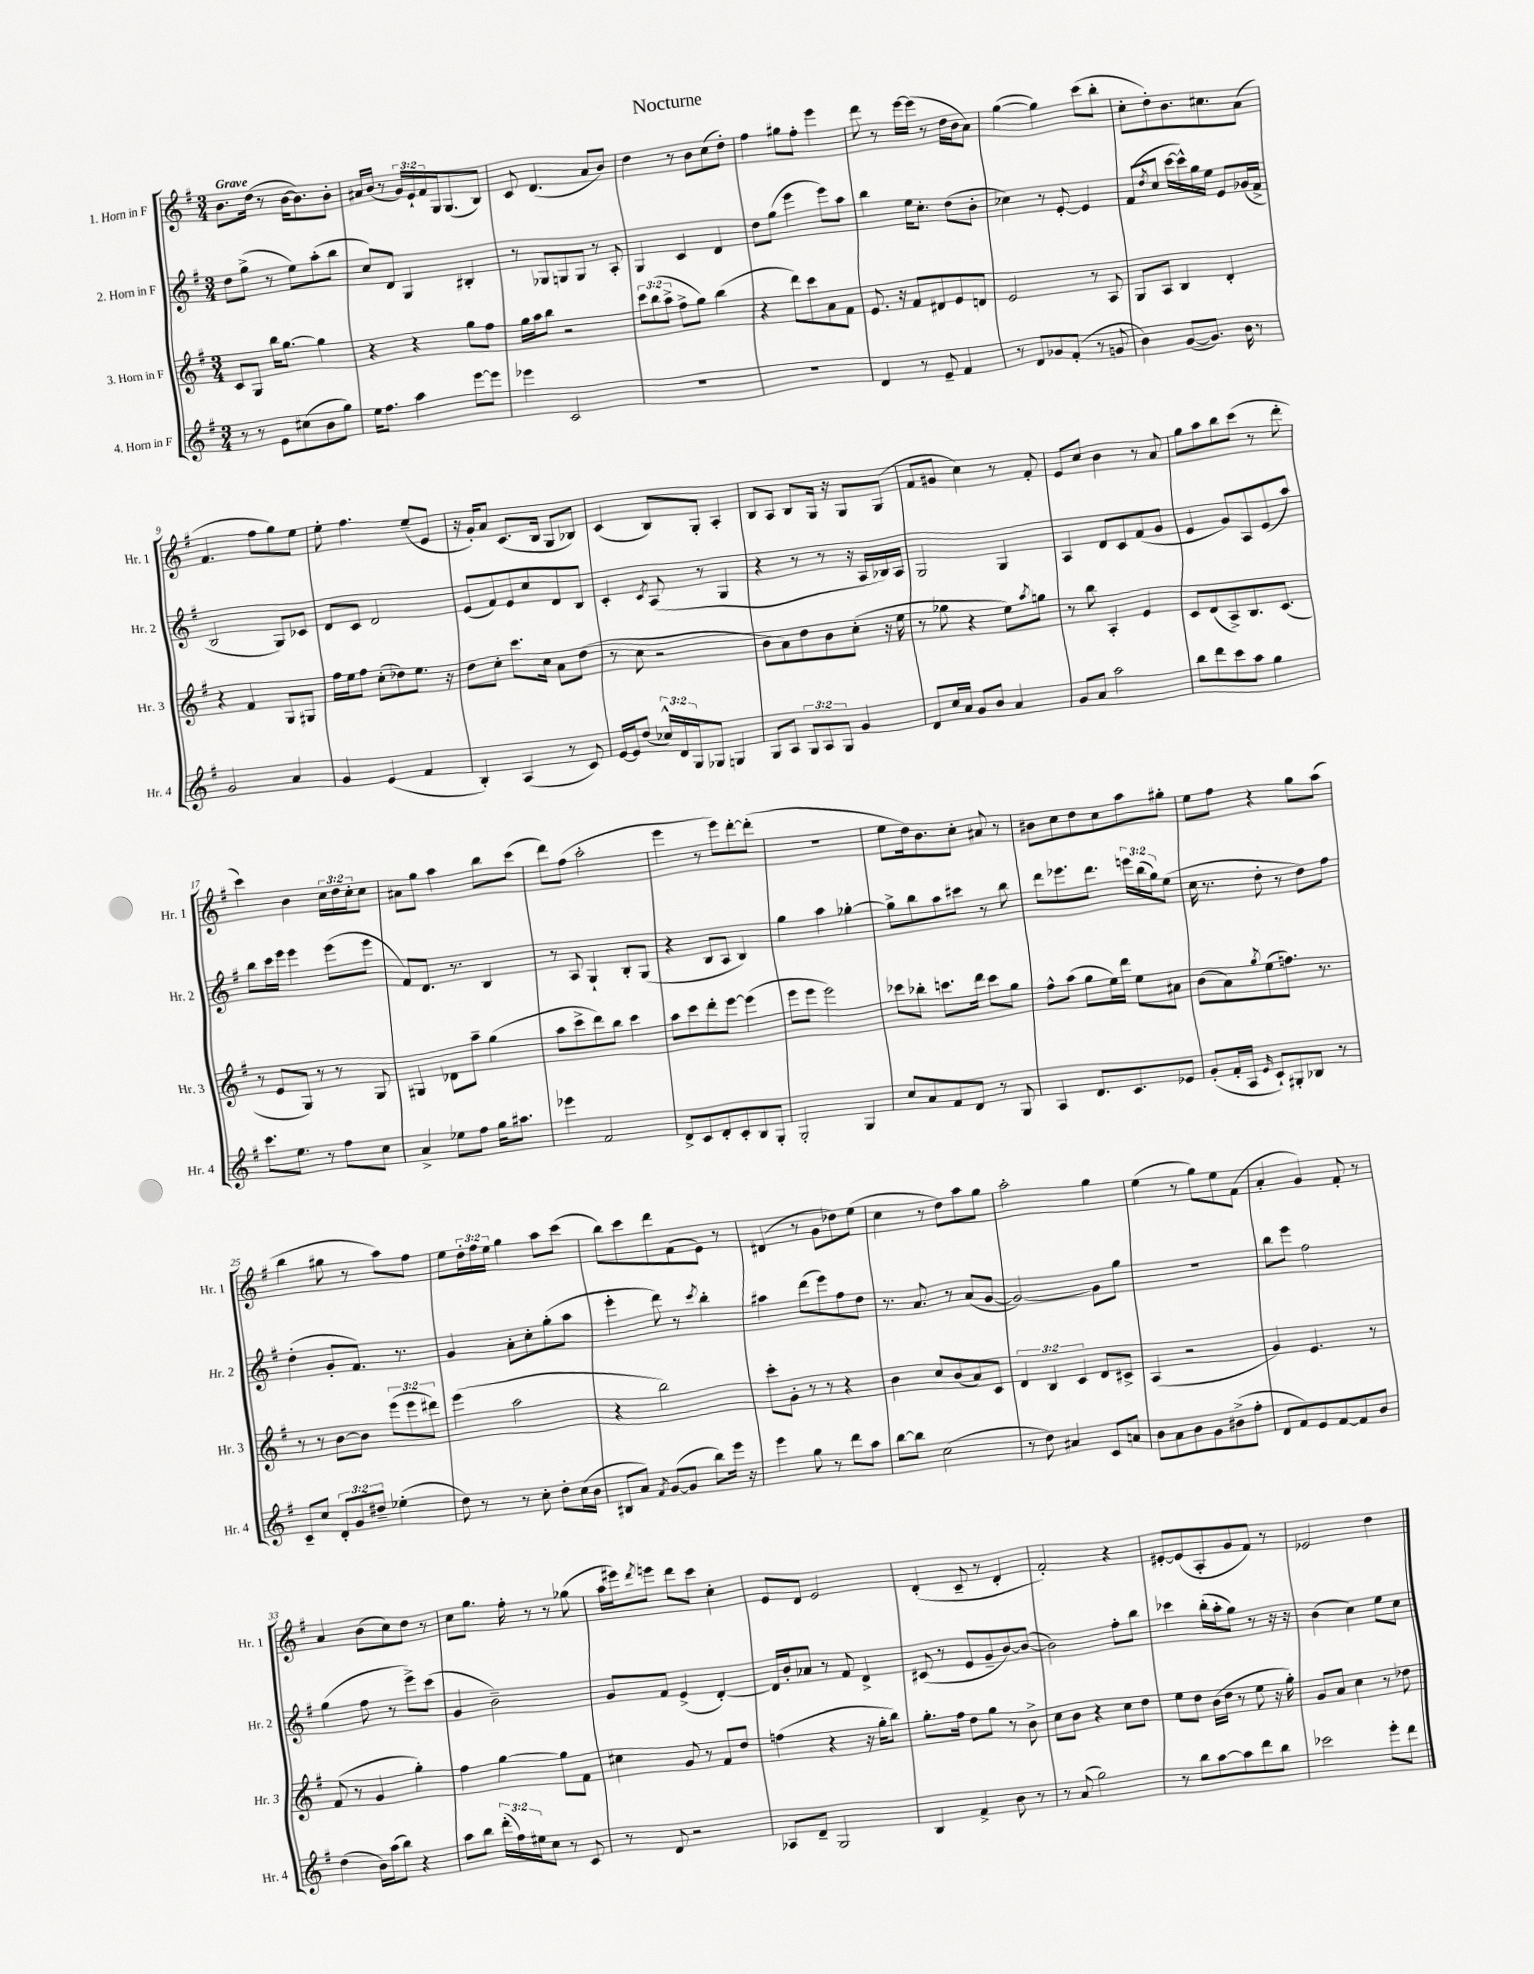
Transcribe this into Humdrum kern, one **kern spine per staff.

**kern	**kern	**kern	**kern
*staff4	*staff3	*staff2	*staff1
*clefG2	*clefG2	*clefG2	*clefG2
*k[f#]	*k[f#]	*k[f#]	*k[f#]
*M3/4	*M3/4	*M3/4	*M3/4
8r	8c/L	8dd\L	8.b\L
8r	8G/J	(8gg^\J	.
.	.	.	(16dd\Jk
8e\L	16bb\LK	8r	8r
.	[8.gg\J	.	.
(8cc#\	.	8ee\L)	[16b\LK
.	.	.	8.b\])
8b\	4gg\]	(8aa'\	.
8gg\J)	.	8bb\J	8b'\J
=	=	=	=
16ee\LK	4r	8cc/L)	16a#/LL
8.ff#\J	.	.	(16b/JJ
.	.	8d/J	8r
4aa\	4r	4G/	24g/LL)
.	.	.	24e`/
.	.	.	24f#/
.	.	.	16G/J
.	.	.	(8.G/
[8eee\L	8gg\L	4B#'/	.
8eee\]J	8ff#\J	.	8B/J)
=	=	=	=
4eee-\	16gg\LL	8r	8c/
.	16aa\J	.	.
.	8bb\J	8G-/L	(4.d/
2c/	2r	8G/	.
.	.	8G/J	.
.	.	8r	8a/L
.	.	8A'/	8b/J)
=	=	=	=
2.r	12ccc\L	4G/	4dd\
.	(12bb\	.	.
.	12aa^\J	.	.
.	8ff#^\L	4c/	8r
.	8gg\J)	.	8b\L
.	(4bb\	4d/	(8cc\
.	.	.	8dd'\J)
=	=	=	=
2.r	4r	8dd\L	4ff#\
.	.	(8gg\J	.
.	8ddd\L)	4eee\	8gg#\L
.	8ccc\	.	8ff#'\J
.	8a\	8eee\L)	4eee\
.	8f#\J	8aa\J	.
=	=	=	=
4d/	8.e/	4bb\	8ddd\
.	.	.	8r
.	16r	.	.
8r	8f#/L	16ee\LK	[16eee\LL
.	.	8.cc'\J	(16eee\]JJ
8e~/	8d#/	.	8r
4f#/	8e/	(8dd\L	16dd\LL
.	.	.	16b\J
.	8d/J	8b'\J	8a\J)
=	=	=	=
8r	2e/	4cc-\)	([4gg\
8d/L	.	.	.
8g-/	.	8r	4gg\])
(8f#'/J	.	[8e'/	.
8r	8r	4e/]	(8ccc\L
8g/	8A/	.	8bb'\J
=	=	=	=
4b\)	8G/L	(8f#/L	8cc'\L
.	.	8qdd/	.
.	8A/J	8cc/J	8dd'\)
([8g/L	4B/	[16ccc\LL	8.b\
.	.	16ccc^^\])	.
8.g/]J)	.	16gg\	.
.	.	16ee\JJ	8.cc#\
.	4d'/	8e/L	.
16b\	.	.	.
8r	.	(16g-/L	(8a\J
.	.	16f#^/JJ	.
=	=	=	=
2g/	4r	2B/	4.f#/
.	4f#/	.	.
.	.	.	8ff#\L
4a/	8G/L	8G/L)	8gg\)
.	8G#/J	8c-/J	8ee\J
=	=	=	=
4g/	16ff#\LL	8d/L	8ee'\
.	16ee\J	.	.
.	8ff#\J	8c/J	4.ff#\
(4e/	(8cc'\L	2d/	.
.	8dd-\)	.	.
4f#/	8.ee\J	.	(8ee~/L
.	.	.	8e/J
.	16r	.	.
=	=	=	=
4B'/)	8dd\L	(8e/L	16r
.	.	.	16g'/LK)
.	8cc'\J	8f#/)	8a/J
(4A/	8.ccc\L	8e/	(8.c/L
.	.	8cc/	.
.	16cc\Jk	.	16B/Jk
8r	8a\L	8d/	8G/L
8c/)	(8dd\J	8B/J	8B-/J)
=	=	=	=
[16e/LL	8r	4c'/	(4c/
16e/]J	.	.	.
(8dd/J	8cc\	.	.
.	.	8qc/	.
24cc-^^/LL)	2r	(8A/	8B/L)
24d/	.	.	.
24G/J	.	.	.
8G-/J	.	8r	8G'/J
4G/	.	4G/	4A'/
=	=	=	=
8G/L	8b\L	4r	8B/L
8A/J	8a\)	.	8A/J
12G/L	8dd\	8r	8B/L
12A/	.	.	.
.	8b\	8r	16G/Jk
12G/J	.	.	.
.	.	.	16r
4g/	(8cc'\J	16r	8G/L
.	.	16A/LL	.
.	16r	16B-/)	(8G/J
.	16ee\	16A/JJ	.
=	=	=	=
8d/L	8r	2G/	8f#/L
16cc/L	8gg-\	.	8g#/J
16a/JJ	.	.	.
8g/L	4r	.	4cc\)
8b/J	.	.	.
4a/	8ee\L)	4G/	8r
.	8qaa/	.	.
.	8gg\J	.	8f#'/
=	=	=	=
8g/L	8r	4A/	8e/L
8a/J	8bb\	.	8cc/J
2aa\	4A'/	8d/L	4b\
.	.	8c/	.
.	4e/	(8f#/	8r
.	.	8g/J	8a/
=	=	=	=
8bb\L	8c/L	4e/	8gg\L
8ddd\	(8d/	.	8aa\
8ccc\	8A^/)	8g/L)	8bb\
8aa\J	8.B/	8A/	(8ccc\J
4gg\	.	(8e/	8r
.	(8.c/J	.	.
.	.	8aa/J)	8ddd'\
=	=	=	=
8.ccc\L	8r	8bb\L	4ccc\)
.	8e/L	16ccc\L	.
8.ee\J	.	16eee\JJ	.
.	8G/J)	4eee\	4b\
8r	8r	.	.
8ff#\L	8r	(8eee\L	24cc\LL
.	.	.	24dd\
.	.	.	24cc'\J
8cc\J	8G/	8eee\J	8cc\J
=	=	=	=
4a^/	4G#/	8f#/L)	8a#\L
.	.	8.d/J	8gg\J
8ee-\L	8d-\L	.	4aa\
.	.	8.r	.
8ff#\J	8aa~\J	.	.
16gg\LK	(4gg\	4B/	8bb\L
8.aa#\J	.	.	.
.	.	.	(8ccc\J
=	=	=	=
4eee-\	8aa\L	8r	8ddd\L)
.	8ccc^\	8A/	(8ff#\J
2f#/	8ddd\)	4G`/	2aa'\
.	8bb\J	.	.
.	4ccc\	8B'/L	.
.	.	(8G/J	.
=	=	=	=
8d^/L	8aa\L	4r	4eee\
8c/	8ccc\	.	.
8d'/	8ddd'\	8B/L	8r
8c'/	[8eee\J	8A/J	8eee\L)
8B/	(4eee\]	4B/)	[8ddd'\
8G'/J	.	.	(8ddd'\]J
=	=	=	=
2G'/	8eee\L	4gg\	2.r
.	8eee\J	.	.
.	2eee\)	4aa\	.
4G/	.	[4gg-'\	.
=	=	=	=
8cc/L	8ccc-\L	8gg-^\]L	8ee\L
8a/	8bb-'\J	8bb\	16dd\k)
.	.	.	8.b\
8f#/	8.ccc\L	8aa\	.
8d/J	.	8ccc#\J	8cc'\J
.	16ddd\Jk	.	.
8r	8ccc\L	8r	8a#/
8G/	8gg\J	8bb\	8r
=	=	=	=
4A/	8ff#^^\L	8ddd\L	8b#\L
.	(8aa\J	8.eee-\	8cc\
8.d/L	8gg\L	.	8dd\
.	.	8.ddd\J	.
.	16ee\L)	.	8cc\
8.c/	16ddd\JJ	.	.
.	8ee\L	24eee\LL	8aa\
.	.	(24bb\	.
.	.	24gg\J)	.
8e-/J	8a#\J	(8ee\J	8gg#'\J
=	=	=	=
(8g'/L	(8b\L	16cc\	8ee\L
.	.	8.r	.
16f#'/L	8a\)	.	8ff#\J
16A/JJ	.	.	.
16qqe/	8qgg/	.	.
8c`/L)	(8ee\	8dd'\	4r
8G#'/	8.ff\J)	8r	.
8B-/J	.	8dd\L)	8gg\L
.	8.r	.	.
8r	.	8ff#\J	(8aa\J
=	=	=	=
8c~/L	8r	(4dd'\	4bb\
8cc/J	8r	.	.
12d'/L	[8b\L	8g'/L	8gg#\
12g/	.	.	.
.	8b\]J	8.f#/J)	8r
12dd#~/J	.	.	.
(4ee-'\	(12eee\L	.	8aa\L)
.	.	8.r	.
.	12eee\	.	.
.	.	.	8ff#\J
.	12ddd#\J)	.	.
=	=	=	=
8dd\)	(4eee\	4g/	8ee\L
8r	.	.	24dd'\L
.	.	.	24ff#\
.	.	.	24ee\JJ
8r	2aa\	8a'\L	4gg\
8cc'\	.	8cc'\	.
8dd'\L	.	(8gg'\	8aa\L
(16cc\L	.	8aa\J	(8ccc\J
16b\JJ	.	.	.
=	=	=	=
8B#/L	4r	4eee'\	8bb\L)
8a/J)	.	.	8ccc\
8qf#/	.	.	.
([8g/L	2bb\)	8ddd\)	8ddd\
8g/]J	.	8r	(8f#\
.	.	8qccc/	.
8bb\L)	.	4bb'\	8e\J)
16eee\Jk	.	.	8r
16r	.	.	.
=	=	=	=
4eee\	8ccc'\L	4aa#\	(4d#/
.	8g'\J	.	.
8gg\	8r	(8ddd\L	8r
8r	8r	8eee\)	8g\L
8ddd\L	4r	8ff#\	8dd-\)
8aa\J	.	8dd\J	(8ee\J
=	=	=	=
[8bb\L	4b\	8.r	4cc\
8bb\]J	.	.	.
.	.	8.a/	.
(2cc\	8cc/L	.	8r
.	(8b/	8r	8dd\L)
.	8a/)	(8a/L	8aa\
.	8c/J	[8g/J	8gg\J
=	=	=	=
8r	6d/	2g/_)	2aa'\
8dd\)	.	.	.
.	6B/	.	.
4a#/	.	.	.
.	6c/	.	.
8c/L	8d/L	8g\]L	4gg\
8a/J	8c#^/J	8gg\J	.
=	=	=	=
8b\L	(4A/	2.r	(4ee\
8a\	.	.	.
8b\	2r	.	8r
8g\	.	.	8gg\L)
(8b#^\	.	.	8ee\
8ff#'\J	.	.	(8f#\J
=	=	=	=
8d/L	4g/)	8bb\L	4a'/
8f#/)	.	8eee\J	.
8e/	4.e/	2ff#\	4g/)
[8f#/	.	.	.
8f#/]	.	.	8f#'/
8b/J	8r	.	8r
=	=	=	=
(4dd\	(8f#/	(4gg\	4a/
.	8r	.	.
16b\LL)	4g/	8ff#\	(8b\L
(16aa\J	.	.	.
8bb\J)	.	8r	8cc\)
4r	4gg'\)	8eee^\L)	8dd\J
.	.	(8ccc\J	8r
=	=	=	=
8aa\L	4ff#\	4g/	8cc\L
8bb\J	.	.	8.gg\J
(24ddd'\LL	[4gg\	2b~\)	.
24ff#\)	.	.	.
.	.	.	16ff#'\
24ee#\J	.	.	.
8cc\J	.	.	8r
8r	8gg\]L	.	8r
8c/	8f#\J	.	(8gg-\
=	=	=	=
8r	4cc#\	8g/L	16aa\LL
.	.	.	16eee#\J)
.	.	.	8qddd/
8d/	.	8f#/J	8eee\J
2r	8g/	(4e^/	8ddd\L
.	8r	.	8ccc\J
.	8f#/L	[4d'/)	4cc'\
.	8dd/J	.	.
=	=	=	=
8A-/L	(4ff\	16d/]LL	8e/L
.	.	16b'/J	.
8d~/J	.	8a-/J	8d/J
2G/	4r	8r	2e/
.	.	8f#/	.
.	16r	4d^/	.
.	16gg'\LK	.	.
.	8bb\J)	.	.
=	=	=	=
4B/	8.gg'\L	(8c#/	(4d'/
.	.	8r	.
.	16ff#\Jk	.	.
4f#^/	8dd\L	8e/L	8c~/
.	8gg\J	8g~/	8r
8b\	8r	[8b/)	4d'/
8r	8b^\	(8b/_J	.
=	=	=	=
8r	8cc\L	2b\])	2f#'/)
(8a/	8b\J	.	.
2gg\)	4r	.	.
.	8cc\L	8ff#'\L	4r
.	8dd\J	8bb\J	.
=	=	=	=
8r	8ee\L	4ccc-\	[8e#'/L
8bb\L	8dd\J	.	(8e#/]
[8aa\	(16b\LL	(16bb'\LL	8A'/
.	16dd\JJ	16aa'\J	.
8aa\]	8r	8gg\J)	8g/
8ddd\	8ee\	8r	8f#/J)
8bb\J	16r	16r	8r
.	16gg'\)	16r	.
=	=	=	=
2ccc-\	8g/L	(4b\	2e-/
.	8a/J	.	.
.	4cc\	4cc\)	.
8eee'\L	8r	8ee\L	4dd\
8ddd\J	8dd-\	8cc\J	.
==	==	==	==
*-	*-	*-	*-
